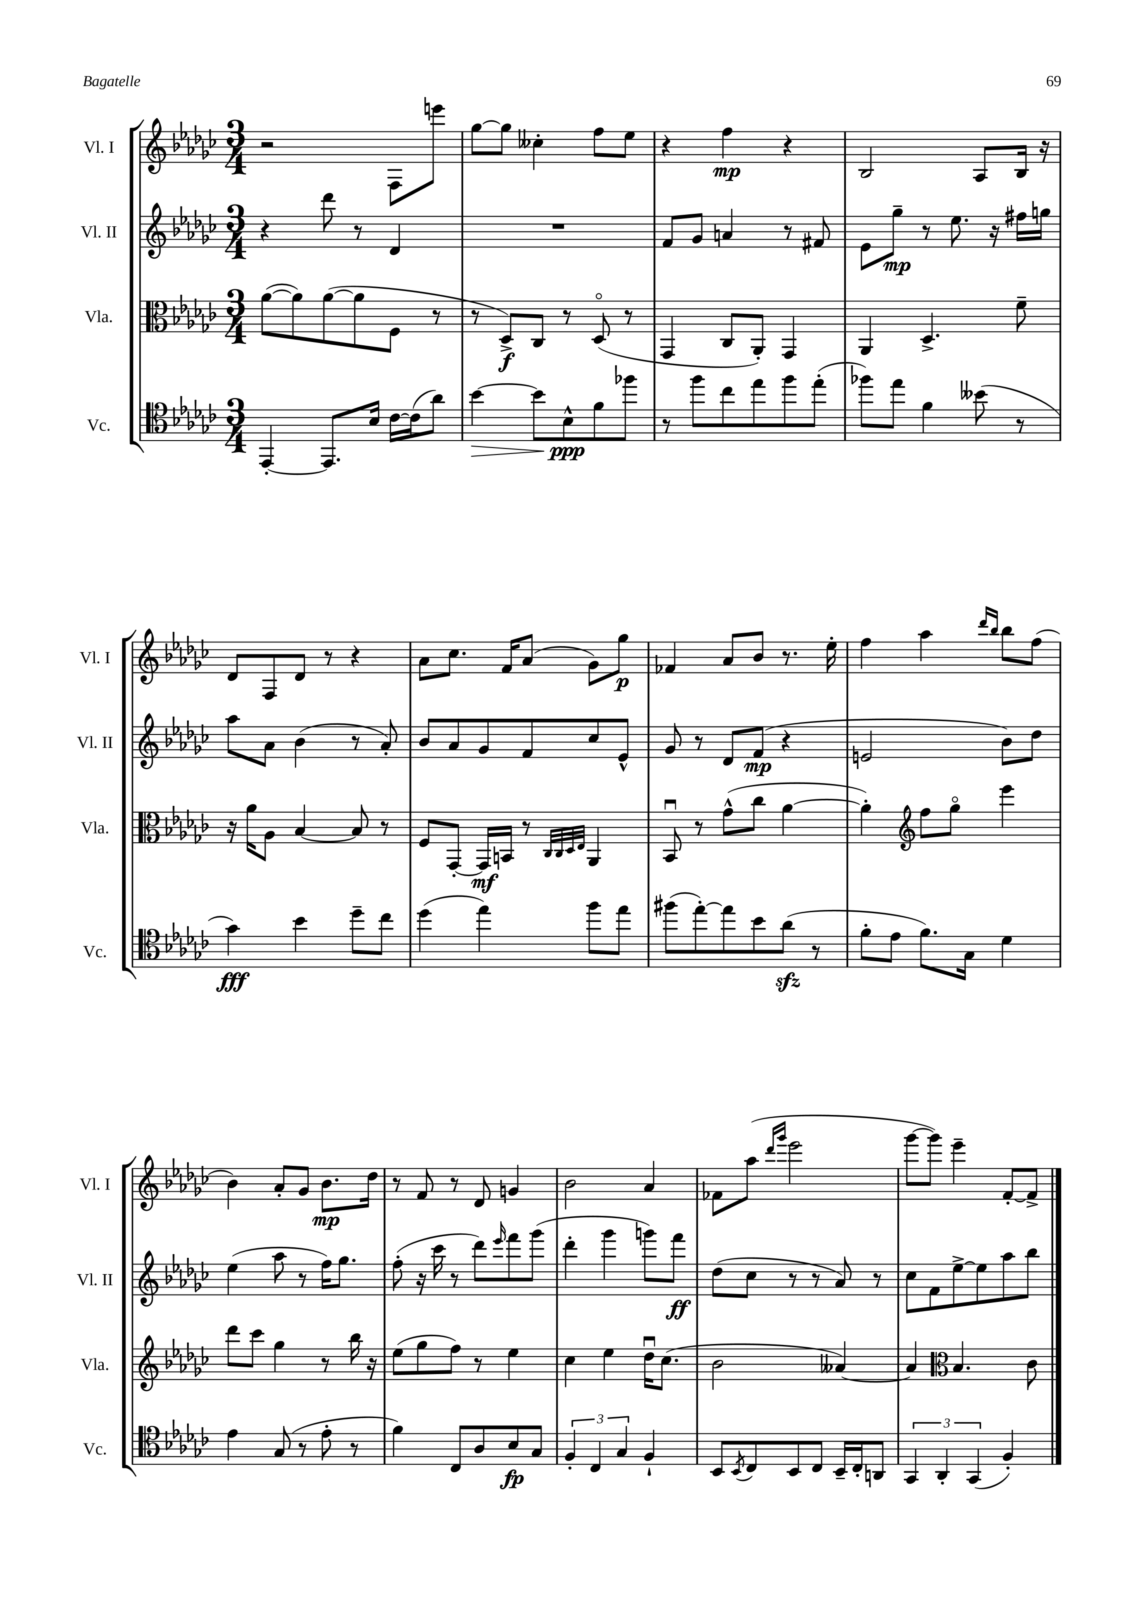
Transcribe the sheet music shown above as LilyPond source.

<<
\new StaffGroup <<
\new Staff = "s0" \with { instrumentName = "Vl. I" shortInstrumentName = "Vl. I" } {
    \clef treble \key ges \major \numericTimeSignature \time 3/4
    r2 f8 e'''8 |
    ges''8~ ges''8 ceses''4-. f''8 ees''8 |
    r4 f''4\mp r4 |
    bes2 aes8 bes16 r16 |
    des'8 f8 des'8 r8 r4 |
    aes'8 ces''8. f'16 aes'8( ges'8) ges''8\p |
    fes'4 aes'8 bes'8 r8. ees''16-. |
    f''4 aes''4 \grace { des'''16 bes''16 } bes''8 f''8( |
    bes'4) aes'8-. ges'8 bes'8.\mp des''16 |
    r8 f'8 r8 des'8 g'4 |
    bes'2 aes'4 |
    fes'8 aes''8( \grace { des'''16 ges'''16 } ees'''2 |
    ges'''8~ ges'''8) ees'''4-- f'8~-. f'8-> \bar "|." |
}
\new Staff = "s1" \with { instrumentName = "Vl. II" shortInstrumentName = "Vl. II" } {
    \clef treble \key ges \major \numericTimeSignature \time 3/4
    r4 des'''8 r8 des'4 |
    R2. |
    f'8 ges'8 a'4 r8 fis'8 |
    ees'8 ges''8--\mp r8 ees''8. r16 fis''16 g''16 |
    aes''8 aes'8 bes'4( r8 aes'8-.) |
    bes'8 aes'8 ges'8 f'8 ces''8 ees'8-^ |
    ges'8 r8 des'8 f'8\mp( r4 |
    e'2 bes'8) des''8 |
    ees''4( aes''8 r8 f''16) ges''8. |
    f''8-.( r16 ces'''16 r8 des'''8) \grace { ees'''16 } f'''8 ges'''8( |
    des'''4-. ges'''4 g'''8) f'''8\ff |
    des''8( ces''8 r8 r8 aes'8) r8 |
    ces''8 f'8 ees''8~-> ees''8 aes''8 bes''8 \bar "|." |
}
\new Staff = "s2" \with { instrumentName = "Vla." shortInstrumentName = "Vla." } {
    \clef alto \key ges \major \numericTimeSignature \time 3/4
    aes'8~( aes'8) aes'8~( aes'8 f8 r8 |
    r8 des8->\f) ces8 r8 des8\flageolet( r8 |
    ges,4 ces8 aes,8-.) ges,4 |
    aes,4 des4.-> f'8-- |
    r16 aes'16 aes8 bes4~ bes8 r8 |
    f8 ges,8~-. ges,16\mf b,16 r8 \grace { ces32 ces32 des32 ees32 } aes,4 |
    bes,8\downbow r8 ges'8-^( ces''8 aes'4~ |
    aes'4-.) \clef treble f''8 ges''8\flageolet ees'''4 |
    des'''8 ces'''8 ges''4 r8 bes''16 r16 |
    ees''8( ges''8 f''8) r8 ees''4 |
    ces''4 ees''4 des''16\downbow ces''8.( |
    bes'2 aeses'4~) |
    aeses'4 \clef alto bes4. ces'8 \bar "|." |
}
\new Staff = "s3" \with { instrumentName = "Vc." shortInstrumentName = "Vc." } {
    \clef tenor \key ges \major \numericTimeSignature \time 3/4
    ees,4~-. ees,8. bes16 ces'16~ ces'16( aes'8) |
    bes'4~\> bes'8 bes8-^\ppp\! f'8 fes''8 |
    r8 f''8 ces''8 ees''8 f''8 ees''8-.( |
    fes''8) ees''8 f'4 beses'8( r8 |
    ges'4\fff) bes'4 des''8-- ces''8 |
    des''4( ees''4) f''8 ees''8 |
    fis''8( ees''8~-.) ees''8 bes'8 aes'8\sfz( r8 |
    f'8-. ees'8 f'8.) ges16 des'4 |
    ees'4 ges8( r8 ees'8-. r8 |
    f'4) ces8 aes8 bes8\fp ges8 |
    \tuplet 3/2 { f4-. ces4 ges4 } f4-! |
    bes,8 \acciaccatura { bes,8 } ces8 bes,8 ces8 bes,16-- ces16-. a,8 |
    \tuplet 3/2 { ges,4 aes,4-. ges,4( } f4-.) \bar "|." |
}
>>
>>
\layout { \context { \Score \remove "Bar_number_engraver" } }
